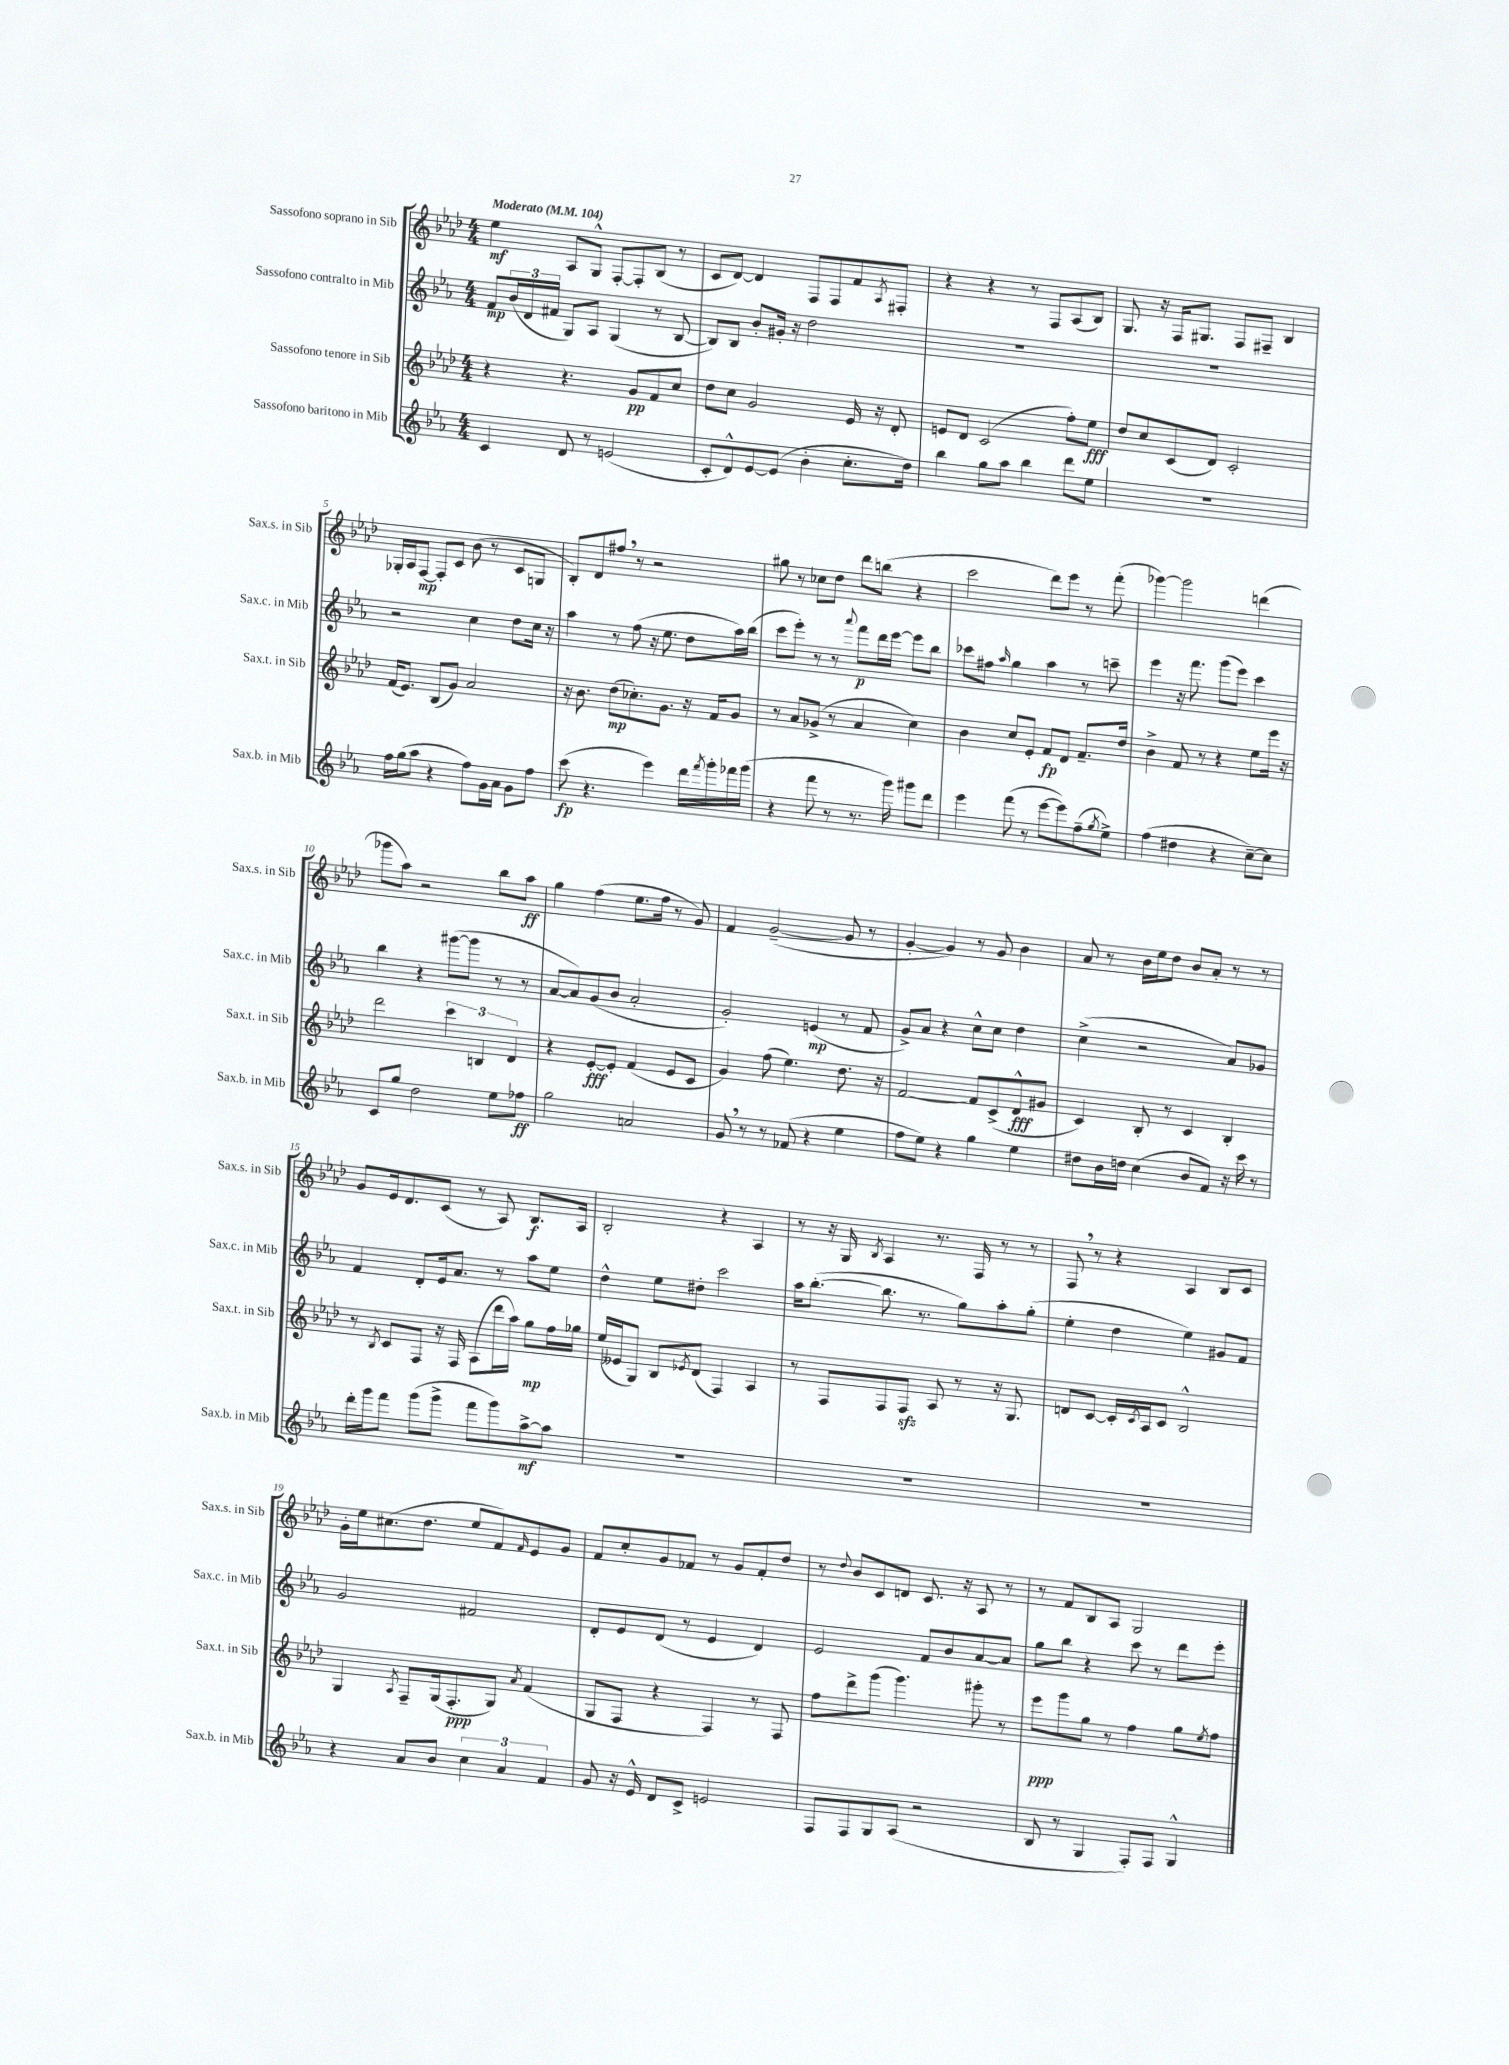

**kern	**kern	**kern	**kern
*staff4	*staff3	*staff2	*staff1
*clefG2	*clefG2	*clefG2	*clefG2
*k[b-e-a-]	*k[b-e-a-d-]	*k[b-e-a-]	*k[b-e-a-d-]
*M4/4	*M4/4	*M4/4	*M4/4
*MM104	*MM104	*MM104	*MM104
4c/	4r	8f/L	4ee-\
.	.	(24b-/L	.
.	.	24d/	.
.	.	24f#/JJ	.
8d/	4.r	8G/L)	8A-/L
8r	.	8A-/J	8G^^/J
(2e/	.	(4G/	[8F'/L
.	8g/L	.	8F'/]
.	8f/	8r	(8B-/J
.	8cc/J	[8B-/	8r
=	=	=	=
8c'/L	8dd-\L	8B-/]L)	8c/L
8d^^/)	8cc\J	8B-/J	[8d-/J)
[8e-/	2g/	8b-'/L	4d-/]
(8e-/]J	.	16g#'/Jk	.
.	.	16r	.
4b-'\	.	2dd\	8F/L
.	.	.	8F/
8.cc'\L	16e-/	.	8f/
.	16r	.	.
.	.	.	8qA-/
.	8d-'/	.	8F#'/J
16dd\Jk)	.	.	.
=	=	=	=
4bb-\	8e/L	1r	4r
.	8d-/J	.	.
8gg\L	(2c/	.	4r
8aa-\J	.	.	.
4bb-\	.	.	8r
.	.	.	8F/L
8ddd\L	8ff'\L)	.	(8A-/
8ee-\J	8ee-\J	.	8B-/J)
=	=	=	=
1r	8dd-/L	1r	8.G/
.	8cc/	.	.
.	.	.	16r
.	(8c/	.	16F/LK
.	.	.	8.G#/J
.	8d-/J)	.	.
.	2c'/	.	8F/L
.	.	.	8F#~/J
.	.	.	4B-/
=	=	=	=
16ff\LL	(16f/LK	2r	16G-'/LL
(16gg\J	8.e-/J)	.	16A-/J
8aa-\J	.	.	[8F/J
4r	(8B-/L	.	8F'/]L
.	8g/J)	.	8c/J
8ff\L)	2a-/	4cc\	(8b-\
16g\L	.	.	8r
16a-\JJ	.	.	.
8g\L	.	8dd\L	8c/L
8ff\J	.	16cc\Jk	8G/J
.	.	16r	.
=	=	=	=
(8ccc\	16r	4aa-\	8B-'/L)
.	8.b-\	.	.
4.r	.	.	8d-/
.	(8dd-\L	8r	8ff#/J
.	8.cc-'\)	(8ff\	8r
4eee-\)	.	16r	2r
.	8.g\J	8.ee-\	.
16ddd\LL	16r	8dd\L	.
8qfff/	.	.	.
16ggg'\	16f/LK	.	.
16fff-\	8g/J	16aa-\L)	.
(16ggg\JJ	.	(16bb-\JJ	.
=	=	=	=
4r	8r	8ccc\L	8gg#\
.	8a-/L	8eee-'\J)	8r
8fff\	(8g-^/J	8r	8cc-\L
8r	8r	8r	8dd-\J
.	.	8qqaaa-/	.
8.r	4a-/	8fff\L	8ddd-\L
.	.	16ddd\L	(8bb\J
16ggg\)	.	[16eee-\JJ	.
8ggg#\L	4cc\)	8eee-\]L	4r
8ddd\J	.	8bb-\J	.
=	=	=	=
4eee-\	4b-\	8ccc-\L	2ccc\
.	.	8ff#\J	.
.	.	16qqaa-/	.
(8fff\	8cc/L	4gg\	.
8r	8e-'/J	.	.
[8eee-\L	8f/L	4aa-\	8ddd-\L)
8eee-\])	8d-/J	.	8eee-\J
(8ff~\	8.f~/L	8r	8r
8qgg/	.	.	.
8ee-^\J)	.	8ccc~\	(8fff'\
.	16dd-/Jk	.	.
=	=	=	=
(4ff\	4b-^\	4eee-\	[4ggg-\)
4dd#\	8f/	16r	2ggg-\]
.	.	8.fff\	.
.	8r	.	.
4r	4r	(8ggg\L	.
.	.	8eee-\J)	.
[8cc~\L)	8ee-\L	4ccc\	(4ddd\
8cc\]J	16eee-\Jk	.	.
.	16r	.	.
=	=	=	=
8c/L	2ddd-\	4bb-\	8ggg-\L
8gg/J	.	.	8aa-\J)
2dd\	.	4r	2r
.	6ccc\	([8ggg#\L	.
.	.	8ggg#\]J	.
.	6B/	.	.
8ee-\L	.	8r	8bb-\L
.	6d-/	.	.
8ff-\J	.	8r	8aa-\J
=	=	=	=
2gg\	4r	[8a-/L	4gg\
.	.	8a-/])	.
.	[8e-'/L	(8g/	(4ff\
.	8e-'/]J	8b-/J	.
2a/	(4f/	2a-'/	8.ee-\L
.	.	.	16ff\Jk
.	8e-/L	.	8r
.	8c/J	.	8g/)
=	=	=	=
8g/	4g/)	2g'/)	4f/
8r	.	.	.
8r	(8ff\	.	([2g~/
(8f-/	4.ee-\)	.	.
4r	.	(4e/	.
4ee-\	8.dd-\	8r	8g/]
.	.	8f/	8r
.	16r	.	.
=	=	=	=
8ff\L	[2f/	8g^/L)	[4g'/
8ee-\J)	.	8a-/J	.
4r	.	4r	4g/])
4gg\	8f/]L	8cc^^\L	8r
.	(8c^/	8cc\J	8g/
4ee-\	8d-^^/	4dd\	4b-\
.	8g#/J	.	.
=	=	=	=
8dd#\L	4c/)	(4cc^\	8a-/
16b-\L	.	.	8r
16dd\JJ	.	.	.
(4cc\	8B-'/	2r	16b-\LL
.	.	.	16ee-\J
.	8r	.	8dd-\J
8b-/L	4c/	.	8b-/L
8f/J)	.	.	8a-'/J
16r	4B-'/	8a-/L)	8r
16ccc\	.	.	.
8r	.	8g-/J	8r
=	=	=	=
16ddd'\LL	8r	4f/	8g/L
16ggg\J	.	.	.
.	8qB-/	.	.
8fff\J	8c/L	.	16e-/k
.	.	.	8.d-/
(8ggg\L	8F/J	8d'/L	.
8ggg^\J	16r	16e-/k	(8c/J
.	16F/	8.a-/J	.
8fff\L	(8A-\L	.	8r
8ggg\)	16ddd-\L	8r	8A-/)
.	16aa-\JJ)	.	.
[8aa-^\	8gg\L	8aa-\L	8.B-/L
8aa-\]J	16ff\L	8ee-\J	.
.	16gg-\JJ	.	16A-/Jk
=	=	=	=
1r	(16ee-/LL	4dd^^\	2B-'/
.	16e--/J	.	.
.	8G/J)	.	.
.	8B-/L	8ee-\L	.
.	8qe-/	.	.
.	(8d-/J	8dd#'\J	.
.	4F/)	2ccc\	4r
.	4A-/	.	4A-/
=	=	=	=
1r	8r	16aa-\LK	8r
.	.	([8.bb-'\J	.
.	8F/L	.	16r
.	.	.	16G/
.	.	.	8qB-/
.	8F/	8.bb-\]	4A-/
.	8F/J	.	.
.	.	8.r	.
.	8A-/	.	8.r
.	8r	8gg\L)	.
.	.	.	16F/
.	16r	8aa-'\	8r
.	8.G/	.	.
.	.	(8gg'\J	8r
=	=	=	=
1r	8d/L	4ee-'\	8F/
.	[8c/J	.	8r
.	16c'/]LL	4dd\	4r
.	8qc/	.	.
.	16A-/J	.	.
.	8c/J	.	.
.	2B-^^/	4ee-\)	4A-/
.	.	8g#/L	8B-/L
.	.	8f/J	8c/J
=	=	=	=
4r	4G/	2g/	16g'\LL
.	.	.	16ee-\J
.	.	.	(8.cc#\
.	8qA-/	.	.
8a-/L	8F~/L	.	.
.	.	.	8.dd-\J
8b-/J	(16G/k	.	.
.	8.F'/	.	.
6cc\	.	2f#/	8ee-/L
.	8G/J)	.	8f/)
6a-/	.	.	.
.	8qa-/	.	16qqf/
.	(4f/	.	8e-/
6f/	.	.	.
.	.	.	8g/J
=	=	=	=
8g/	8G/L	8d'/L	8f/L
16r	8F/J	8e-/	8cc'/
16e-^^/	.	.	.
8d/L	4r	(8d/J	8g/
8c^/J	.	8r	8f-/J
2e/	4F/)	4e-/	8r
.	.	.	8g/L
.	8r	4d/)	8f-'/
.	8F/	.	8dd-/J
=	=	=	=
8F/L	8ff\L	2e-/	8r
.	.	.	8qqdd-/
8F/	8ddd-^\	.	8b-/L
8G/	(8ggg\J	.	8c/
(8A-/J	4.ggg\)	.	8d/J
2r	.	8f/L	8.c/
.	.	8b-/	.
.	.	.	16r
.	8ggg#'\	[8a-/	8A-/
.	8r	8a-/]J	8r
=	=	=	=
8B-/	8eee-\L	8gg\L	8r
8r	8ggg\	8bb-\J	8f/L
4G/	8gg\J	4r	8B-/
.	8r	.	8A-/J
8F'/L)	4ff\	8ccc\	2G/
8F/J	.	8r	.
4G^^/	8gg\L	8ddd\L	.
.	8qee-/	.	.
.	8ff\J	8eee-'\J	.
==	==	==	==
*-	*-	*-	*-
